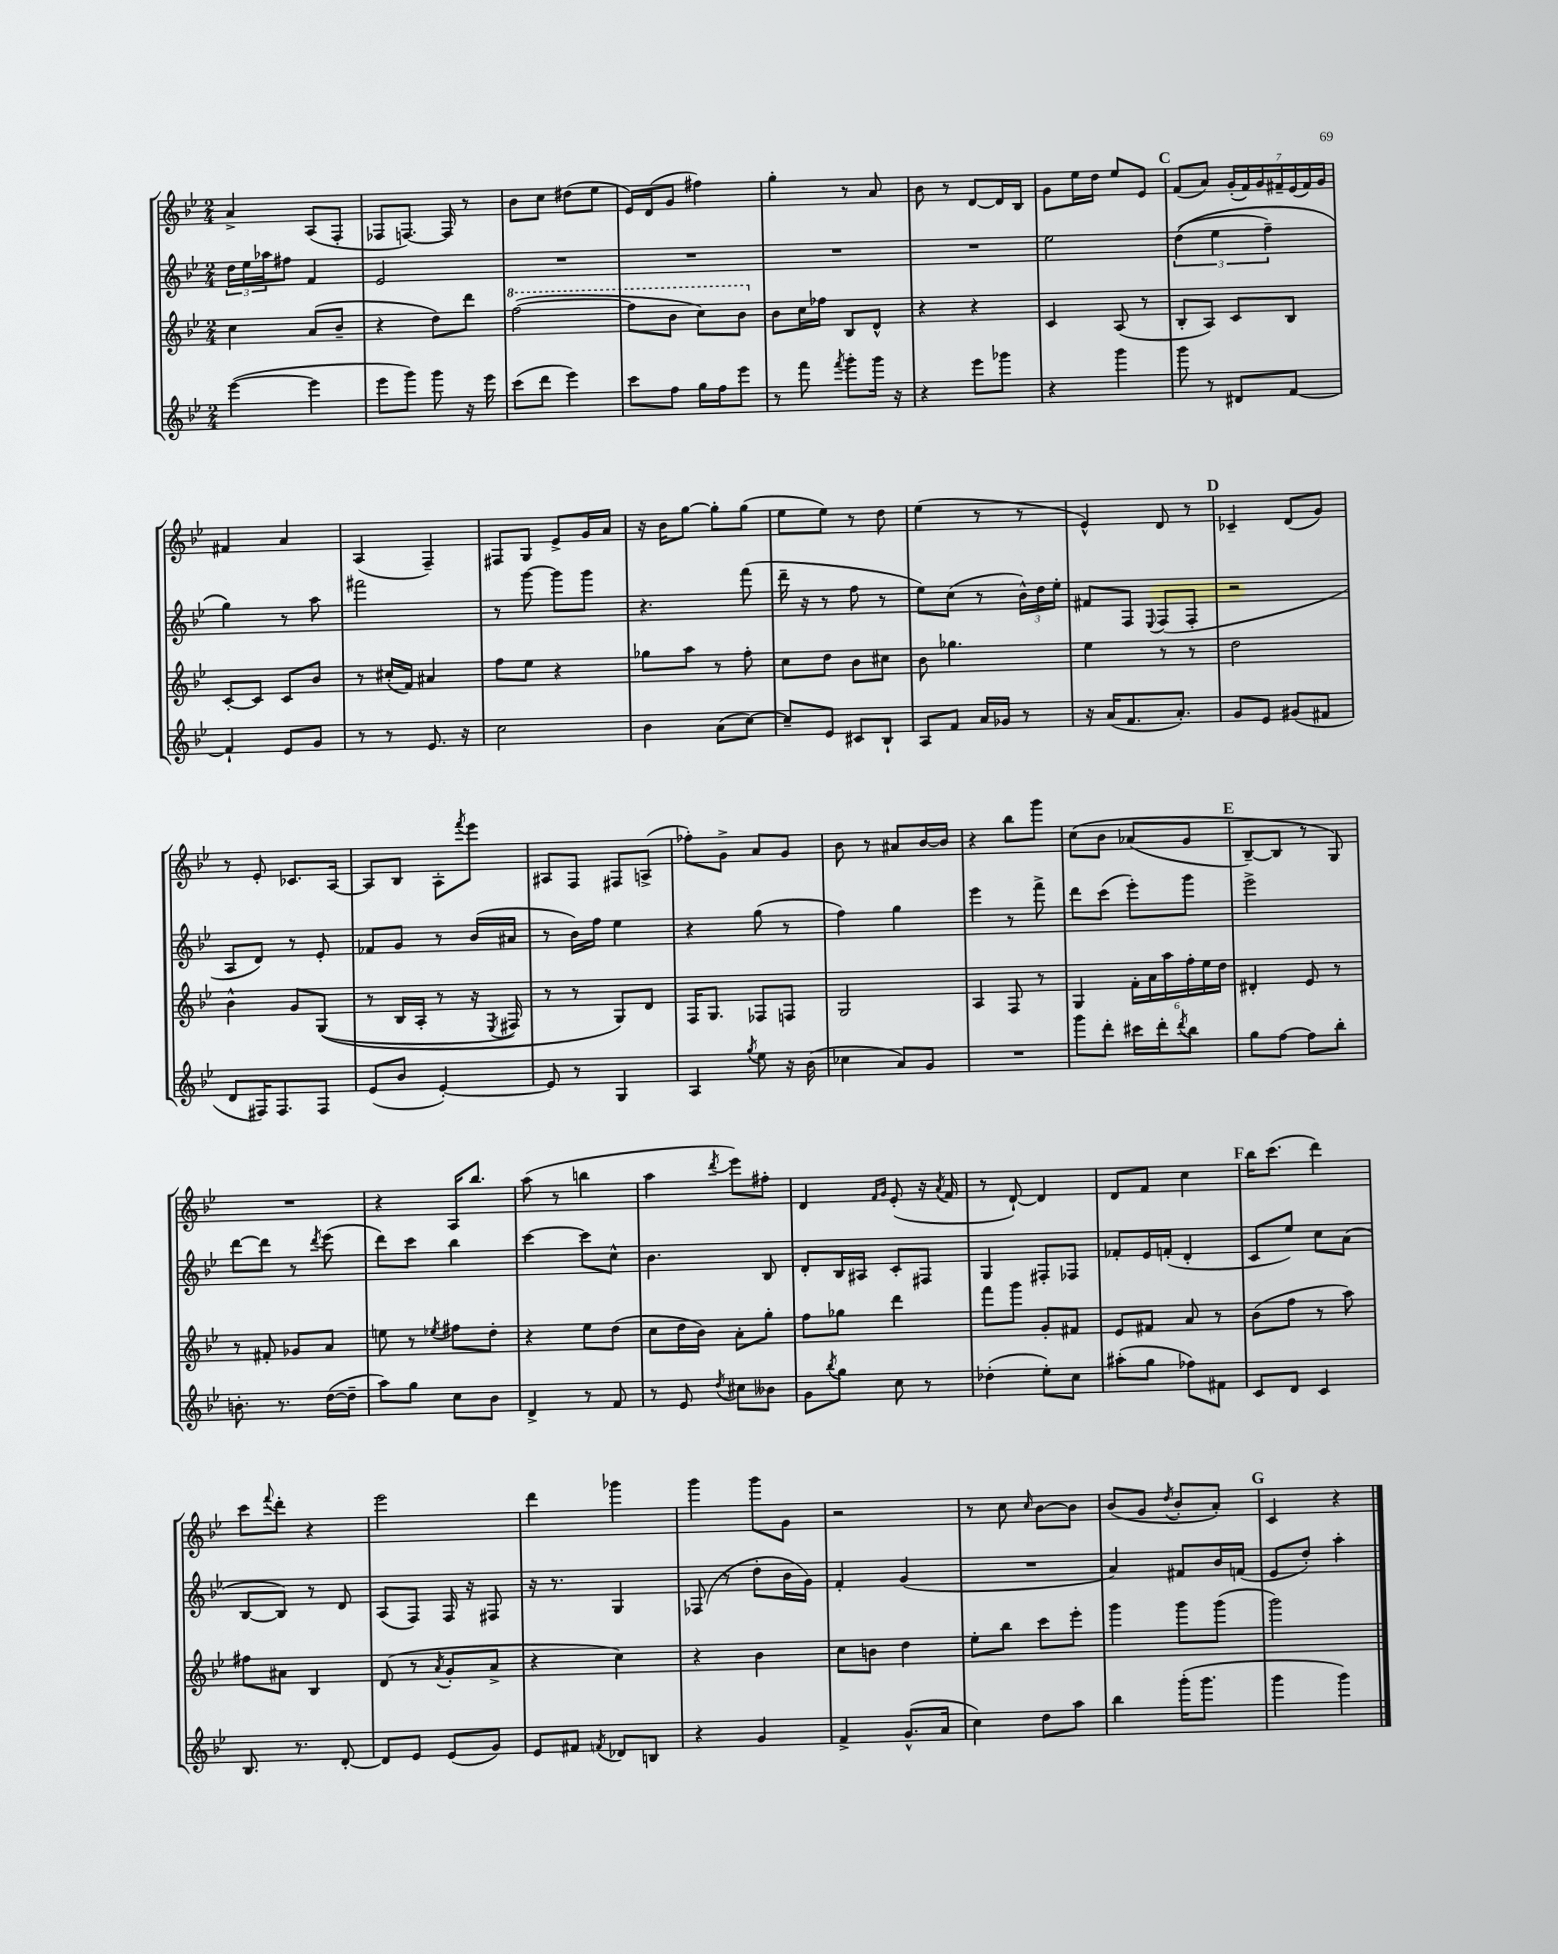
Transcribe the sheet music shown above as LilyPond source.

<<
\new StaffGroup <<
\new Staff = "s0" {
    \clef treble \key bes \major \numericTimeSignature \time 2/4
    a'4-> a8( f8-. |
    fes8 f8.~) f16 r8 |
    bes'8 c''8 dis''8( ees''8 |
    ees'16) d'16( g'8 fis''4) |
    g''4-. r8 a'8 |
    bes'8 r8 d'8~ d'16 bes16 |
    g'8 ees''16 d''16 ees''8 ees'8 |
    \mark \markup { \bold "C" } f'8( a'8) \tuplet 7/4 { g'16-.( f'16) g'16 fis'16-- ees'16( fis'16) g'16 } |
    fis'4 a'4 |
    a4( f4--) |
    fis8 g8 ees'8-> g'16 a'16 |
    r16 bes'16 g''8~ g''8-. g''8( |
    ees''8 ees''8) r8 d''8 |
    ees''4( r8 r8 |
    ees'4-^) d'8 r8 |
    \mark \markup { \bold "D" } ces'4-- d'8( g'8) |
    r8 ees'8-. ces'8. a16~ |
    a8 bes8 a8-. \acciaccatura { f'''8 } ees'''8 |
    ais8 f8 fis8 a8->( |
    fes''8-.) g'8-> a'8 g'8 |
    bes'8 r8 ais'8 bes'16~ bes'16 |
    r4 bes''8 g'''8 |
    c''8\( bes'8 aes'8( g'8 |
    \mark \markup { \bold "E" } bes8~--) bes8 r8 g8\) |
    R2 |
    r4 a16 bes''8. |
    a''8( r8 b''4 |
    a''4 \acciaccatura { d'''8 } ees'''8) fis''8-. |
    d'4 \grace { f'16 g'16 } ees'8-.( r16 \acciaccatura { a'8 } f'16 |
    r8 d'8~-!) d'4 |
    d'8 f'8 c''4 |
    \mark \markup { \bold "F" } bes''16 c'''8.( d'''4) |
    c'''8 \appoggiatura { f'''8 } d'''8-. r4 |
    ees'''2 |
    d'''4 ges'''4 |
    g'''4 g'''8 g'8 |
    r2 |
    r8 c''8 \grace { c''16 } bes'8~ bes'8 |
    bes'8( g'8 \acciaccatura { d''8 } bes'8-. a'8-.) |
    \mark \markup { \bold "G" } c'4 r4 \bar "|." |
}
\new Staff = "s1" {
    \clef treble \key bes \major \numericTimeSignature \time 2/4
    \tuplet 3/2 { d''16 ees''16 aes''16 } fis''8 f'4 |
    ees'2 |
    R2 |
    R2 |
    R2 |
    R2 |
    ees''2 |
    \mark \markup { \bold "C" } \tuplet 3/2 { d''4(\( ees''4 f''4--) } |
    g''4\) r8 a''8 |
    fis'''2 |
    r8 g'''8~ g'''8 g'''8 |
    r4. f'''8( |
    d'''16-- r16 r8 f''8 r8 |
    ees''8) c''8( r8 \tuplet 3/2 { bes'16-^) d''16 ees''16-. } |
    fis'8 f8 \appoggiatura { ees8 } f8( f8-. |
    \mark \markup { \bold "D" } r2 |
    a8 d'8) r8 ees'8-. |
    fes'8 g'8 r8 bes'16( ais'16 |
    r8 bes'16) f''16 ees''4 |
    r4 g''8( r8 |
    f''4) g''4 |
    ees'''4 r8 f'''8-> |
    d'''8 c'''8( ees'''8-.) g'''8 |
    \mark \markup { \bold "E" } ees'''2-> |
    d'''8~ d'''8 r8 \acciaccatura { d'''8 } ees'''8( |
    d'''8) c'''8 bes''4 |
    c'''4~ c'''8 c''8-^ |
    bes'4. bes8 |
    d'8-. bes16 ais16 c'8-. fis8 |
    g4 fis8-. fes8 |
    fes'8-. ees'16 f'16-.( d'4-. |
    \mark \markup { \bold "F" } c'8 ees''8) c''8 a'8( |
    bes8~ bes8) r8 d'8 |
    a8( f8) f16 r16 fis8 |
    r16 r8. g4 |
    fes8( r8 d''8-. bes'16 g'16) |
    f'4-. g'4( |
    R2 |
    a'4) fis'8 bes'16 f'16( |
    \mark \markup { \bold "G" } ees'8 d''8-.) a''4-. \bar "|." |
}
\new Staff = "s2" {
    \clef treble \key bes \major \numericTimeSignature \time 2/4
    c''4 a'8( bes'8-- |
    r4 d''8) d'''8 |
    \ottava #1 f'''2~( |
    f'''8 bes''8 c'''8) bes''8 \ottava #0 |
    bes'8 c''16 fes''16 bes8 d'8-^ |
    r4 r4 |
    c'4 a8( r8 |
    \mark \markup { \bold "C" } bes8-. a8) c'8 bes8 |
    c'8~-. c'8 c'8 bes'8 |
    r8 cis''16-.( f'16) ais'4 |
    f''8 ees''8 r4 |
    ges''8 a''8 r8 f''8-. |
    c''8 d''8 bes'8 cis''8 |
    bes'8 ges''4. |
    ees''4 r8 r8 |
    \mark \markup { \bold "D" } d''2 |
    bes'4-^ g'8 g8(\( |
    r8 bes16 a16-. r8 r16 \acciaccatura { ees8 } fis16) |
    r8 r8 g8\) d'8 |
    f16 g8. fes8 f8 |
    g2 |
    a4 f8 r8 |
    g4 \tuplet 6/4 { f'16-. a'16 a''16 f''16-. ees''16 d''16 } |
    \mark \markup { \bold "E" } dis'4-. ees'8 r8 |
    r8 fis'8-. ges'8 a'8 |
    e''8 r8 \acciaccatura { ees''8 } fis''8 d''8-. |
    r4 ees''8 d''8( |
    c''8 d''16 bes'16) a'8-. g''8-. |
    f''8 ges''8 d'''4 |
    f'''8 g'''8 g'8-. fis'8 |
    ees'8 fis'8 a'8 r8 |
    \mark \markup { \bold "F" } bes'8( f''8 r8 a''8) |
    fis''8 ais'8 bes4 |
    d'8( r8 \acciaccatura { a'8 } g'8-. a'8-> |
    r4 c''4) |
    r4 bes'4 |
    c''8 b'8 d''4 |
    ees''8-. bes''8 c'''8 ees'''8-. |
    g'''4 g'''8 g'''8( |
    \mark \markup { \bold "G" } g'''2) \bar "|." |
}
\new Staff = "s3" {
    \clef treble \key bes \major \numericTimeSignature \time 2/4
    ees'''4~( ees'''4 |
    ees'''8 g'''8) g'''8 r16 ees'''16 |
    c'''8( d'''8 ees'''4) |
    c'''8 f''8 g''16 f''16 ees'''8 |
    r8 f'''8 \acciaccatura { f'''8 } g'''8-. g'''16 r16 |
    r4 ees'''8 ges'''8 |
    r4 g'''4 |
    \mark \markup { \bold "C" } g'''8 r8 dis'8 f'8~ |
    f'4-! ees'8 g'8 |
    r8 r8 ees'8. r16 |
    c''2 |
    bes'4 a'8( c''8~) |
    c''8-- ees'8 cis'8 bes8-! |
    a8 f'8 a'16 ges'16 r8 |
    r16 a'16( f'8. a'8.-.) |
    \mark \markup { \bold "D" } g'8 ees'8 gis'8( fis'8 |
    d'8 fis16) fis8. fis8 |
    ees'8( bes'8 ees'4~-.) |
    ees'8 r8 g4 |
    a4 \acciaccatura { g''8 } ees''8 r16 bes'16( |
    ces''4 a'8) g'8 |
    R2 |
    g'''8 d'''8-. cis'''16 d'''16-. \acciaccatura { d'''8 } bes''8 |
    \mark \markup { \bold "E" } g''8 f''8~ f''8 bes''8-. |
    b'8.-. r8. d''16~( d''16-- |
    a''8) g''8 c''8 bes'8 |
    d'4-> r8 f'8 |
    r8 ees'8 \acciaccatura { d''8 } cis''8 beses'8 |
    g'8 \acciaccatura { bes''8 } g''8 c''8 r8 |
    des''4-.( ees''8-.) c''8 |
    ais''8-.( g''8 fes''8) fis'8 |
    \mark \markup { \bold "F" } c'8 d'8 c'4 |
    bes8. r8. d'8~-. |
    d'8 ees'8 ees'8( g'8) |
    ees'8 fis'8 \acciaccatura { f'8 } des'8 b8 |
    r4 g'4 |
    f'4-> g'8.-^( a'16 |
    c''4) d''8 a''8 |
    bes''4 g'''16-.( g'''8. |
    \mark \markup { \bold "G" } g'''4 g'''4) \bar "|." |
}
>>
>>
\layout { \context { \Score \remove "Bar_number_engraver" } }
